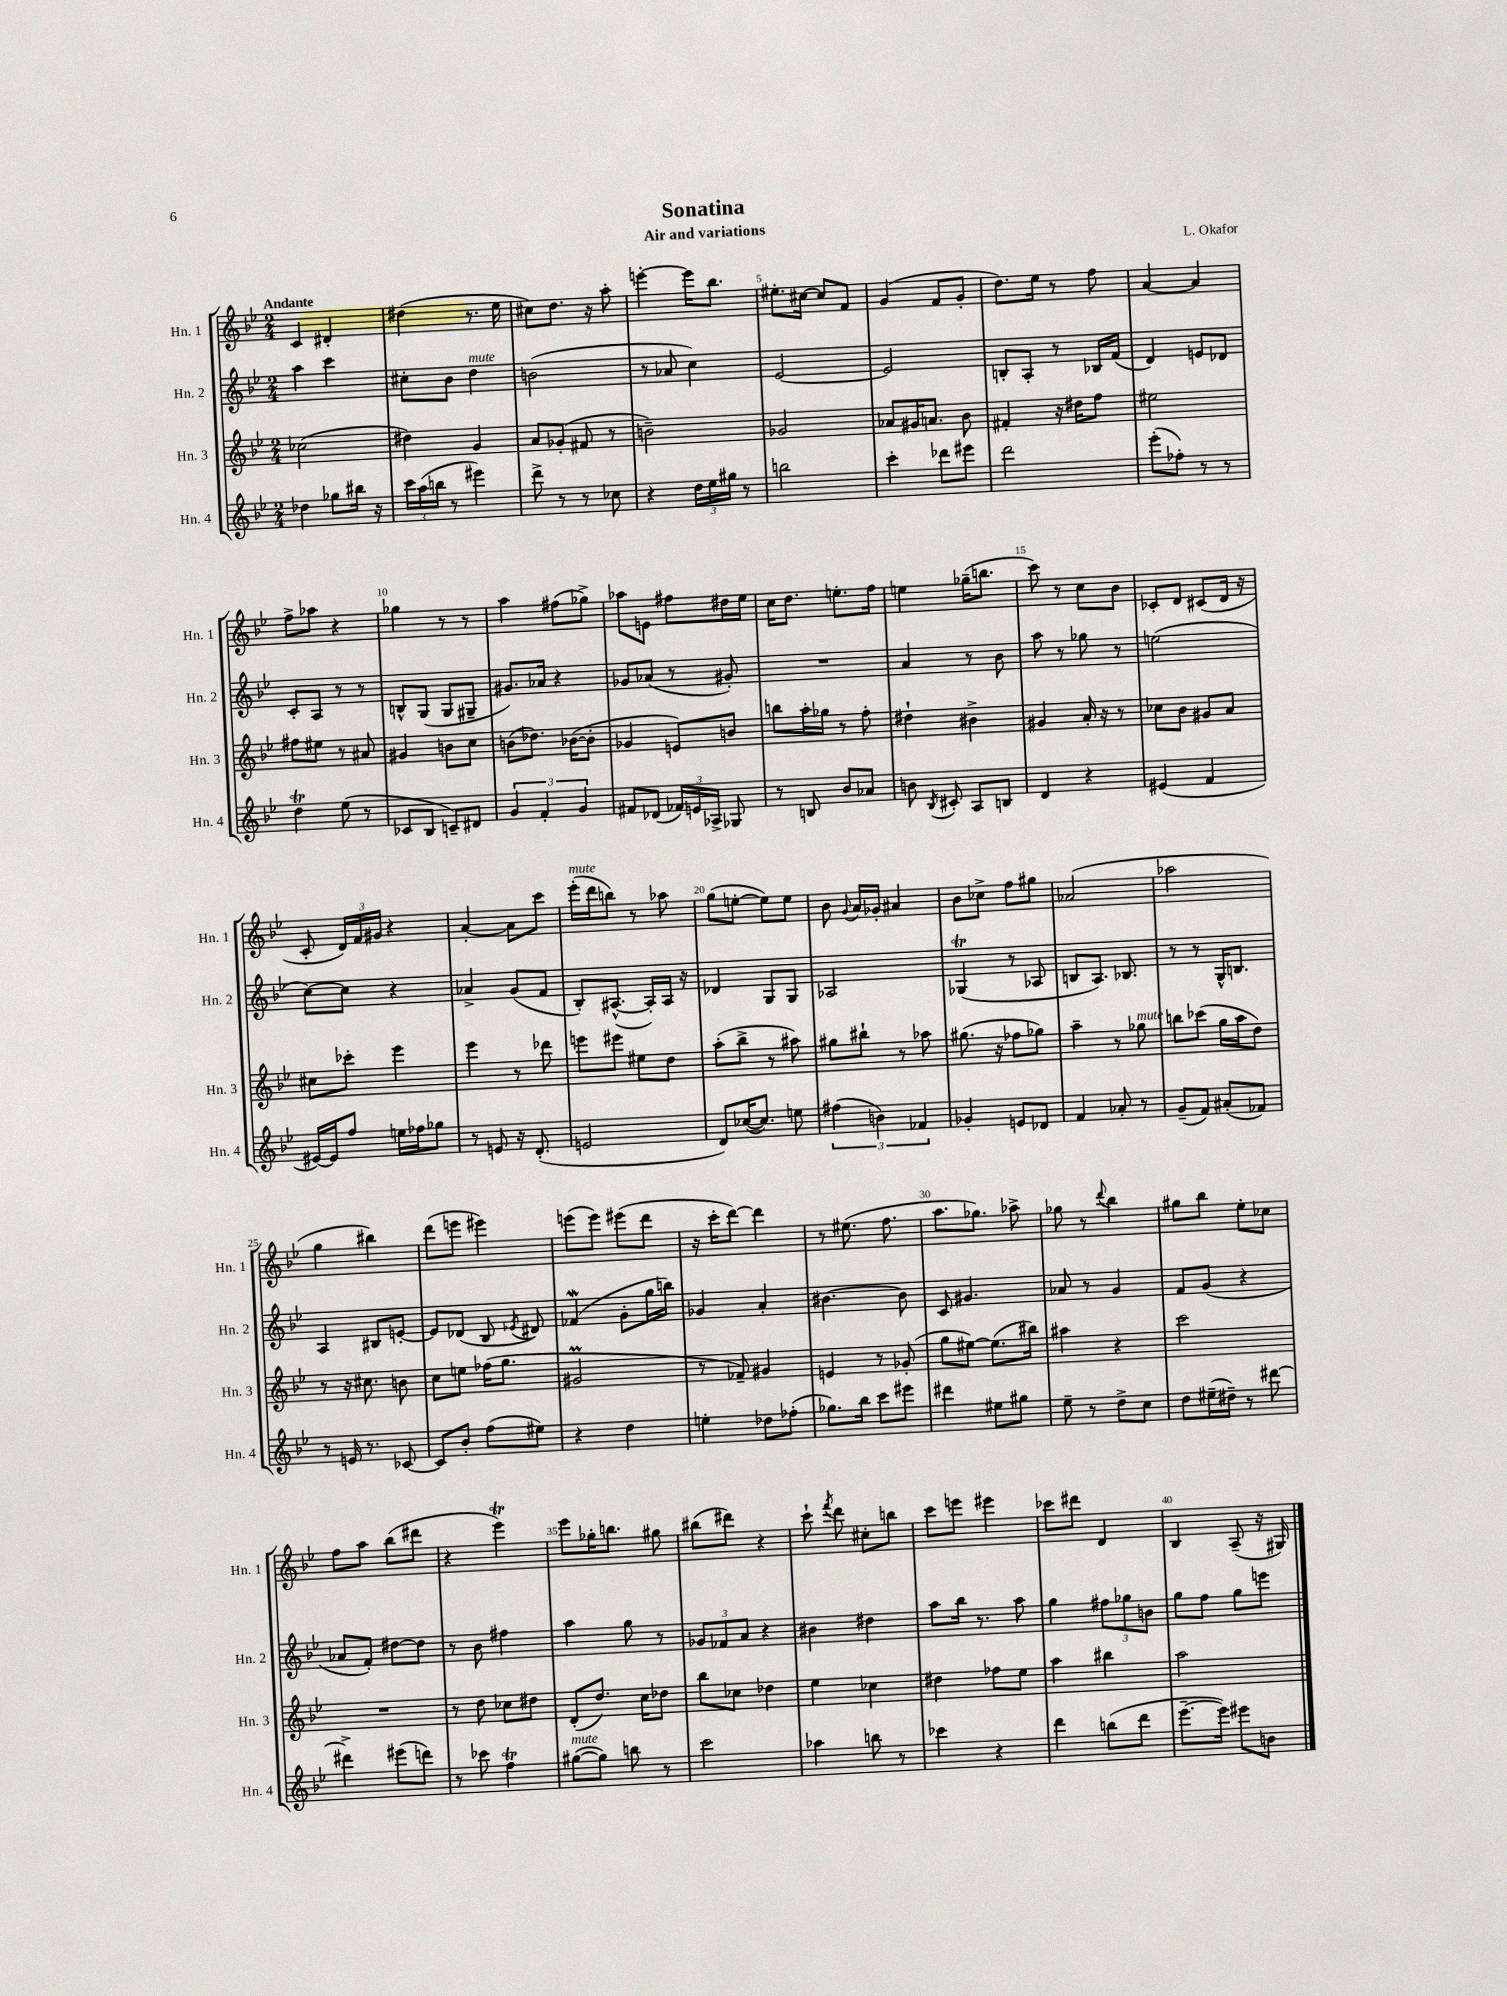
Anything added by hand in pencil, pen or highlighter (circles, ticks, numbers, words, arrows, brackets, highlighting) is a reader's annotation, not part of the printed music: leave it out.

**kern	**kern	**kern	**kern
*staff4	*staff3	*staff2	*staff1
*clefG2	*clefG2	*clefG2	*clefG2
*k[b-e-]	*k[b-e-]	*k[b-e-]	*k[b-e-]
*M2/4	*M2/4	*M2/4	*M2/4
4dd-	(2cc-	4aa	4c
8gg-	.	4ccc	4d#'
16bb#	.	.	.
16r	.	.	.
=	=	=	=
24ccc	4dd#)	8cc#'	(4dd#
(24aa	.	.	.
24bb	.	.	.
8r	.	8b-	.
4eee#)	4g	4dd	8.r
.	.	.	16ee-
=	=	=	=
8ddd^	8a	(2b	8cc#)
8r	(8g-'	.	8.dd
8r	8f#	.	.
.	.	.	16r
8cc-	8r	.	8aa'
=	=	=	=
4r	2b~)	8r	[4eee'
.	.	8a-	.
24dd	.	4cc)	16eee]
24ee-	.	.	.
.	.	.	8.bb-
24gg#	.	.	.
8r	.	.	.
=	=	=	=
2bb	2g-	[2e-	8.ee#'
.	.	.	[16cc#
.	.	.	8cc#]
.	.	.	8f
=	=	=	=
4ccc'	8a-	2e-]	(4g
.	16g#	.	.
.	8.a	.	.
8ddd-	.	.	8f
8eee#	8b-	.	8g'
=	=	=	=
2ddd	4f#'	8B'	8.dd)
.	.	8A'	.
.	.	.	16ee-
.	16r	8r	8r
.	16dd#	.	.
.	8ff	16B-	8ff
.	.	(16f	.
=	=	=	=
(8eee-'	2ee#	4d)	[4a
8ff-')	.	.	.
8r	.	8e	4a]
8r	.	8d-	.
=	=	=	=
4dd	8ff#	8c'	8ff^
.	8ee#	8A	8aa-
(8ee-	8r	8r	4r
8r	8a#	8r	.
=	=	=	=
8c-	4g#	8B^^	4gg-
8B-	.	(8G	.
8c~)	8b	8G	8r
8d#	8cc	8G#~	8r
=	=	=	=
6g	(8b	8.g#)	4aa
.	8.dd-)	.	.
6f'	.	.	.
.	.	16a-	.
.	.	4r	(8ff#
.	([16b-	.	.
6g	.	.	.
.	8b-']	.	8gg-^)
=	=	=	=
8f#	4g-	8g-	8aa-
(8d-	.	(8a-	8e
24f-)	8e)	8r	8ff#
24e	.	.	.
24A-^	.	.	.
8G-	8b	8g#')	16dd#
.	.	.	16ee-
=	=	=	=
8r	8bb	2r	16cc
.	.	.	8.dd
8B	16aa'	.	.
.	16gg-	.	.
8b-	8r	.	8.ee'
8a-	8ff'	.	.
.	.	.	16ff
=	=	=	=
8b	4dd#`	4a	4ee
8qB-	.	.	.
8c#'	.	.	.
8A	4b#^	8r	(16gg-~
.	.	.	8.bb
8B	.	8b-	.
=	=	=	=
4d	4g#	8aa	8ccc)
.	.	8r	8r
4r	16a'	8gg-	8cc
.	16r	.	.
.	8r	8r	8b-
=	=	=	=
(4e#	8cc-	(2ee	8c-'
.	8b-	.	8d
4f	8g#	.	(8c#
.	8a	.	16d
.	.	.	16r
=	=	=	=
[16e#)	8cc#	[8cc)	8c'
16e#]	.	.	.
8ff	8ccc-'	8cc]	24d)
.	.	.	24f
.	.	.	24g#
16ee	4eee-	4r	4r
16ff-	.	.	.
8gg-	.	.	.
=	=	=	=
8r	4eee-	4a-^	[4a'
8e	.	.	.
16r	8r	(8g	8a]
(8.d'	.	.	.
.	8ddd-	8f	8ccc
=	=	=	=
2e	8eee	8B-')	(16eee-'
.	.	.	16ddd
.	8eee#	([8.A#^^	8bb)
.	8ee#	.	8r
.	.	16A#'])	.
.	8dd	16A#	8aa-
.	.	16r	.
=	=	=	=
8d)	(8aa'	4d-	(8gg
([16cc-	8bb-^	.	[8ee'
8.cc-])	.	.	.
.	8r	8G	8ee])
8ee	8aa#)	8G	8ee
=	=	=	=
(6ff#	8gg#	2A-	8b-
.	.	.	8qqg
.	8bb#`	.	16a
6b)	.	.	.
.	.	.	16g-'
.	8r	.	4a#
6f-	.	.	.
.	8aa-	.	.
=	=	=	=
4g-'	(8.gg#	(4G-	8b-
.	.	.	8cc-^
.	16r	.	.
8e	8ff-	8r	8ff
8d-	8gg-)	8A-	8gg#
=	=	=	=
4f	4aa~	8B	(2a-
.	.	8.A)	.
8a-'	8r	.	.
.	.	8.B-	.
8r	8gg-	.	.
=	=	=	=
(8g~	8bb	8r	2aa-
8f)	(8ccc-	8r	.
(8a#'	16gg	16G^^	.
.	16aa	8.B	.
8f-)	8dd)	.	.
=	=	=	=
8r	8r	4A	4gg
16e	16r	.	.
8.r	8.cc#	.	.
.	.	8B#	4bb#)
[8c-	8b	[8e'	.
=	=	=	=
8c-]	8cc	8e]	(8ddd
8b-'	8ee	(8d-	8eee
(8ff	(16ff-	8B-	4eee#)
.	8.gg	.	.
.	.	8qe-	.
8ee#)	.	8d#)	.
=	=	=	=
4r	2g#	(4f-	(8eee
.	.	.	8eee)
4dd	.	8g'	(8eee#
.	.	16gg	8ddd
.	.	16bb)	.
=	=	=	=
4ee'	8r	4g-	16r
.	.	.	16ccc'
.	8f-~)	.	[8ddd)
8dd-	4g#	4a'	4ddd]
(8ff-'	.	.	.
=	=	=	=
8.gg-)	4e	[4.b#	8r
.	.	.	(8.ee#
16bb-	.	.	.
8ccc	8r	.	.
.	.	.	8.ff
8eee#	(8g-'	8b#]	.
=	=	=	=
4ddd#	8gg	8c	8.aa
.	[8ee#)	4.g#	.
.	.	.	8.gg-)
8ee#	(8.ee#]	.	.
8gg#	.	.	8aa-^
.	16bb#)	.	.
=	=	=	=
8ee-~	4aa#	8a-	8gg-
8r	.	8r	8r
.	.	.	8qqddd
8dd^	4r	4g	4bb-
8cc	.	.	.
=	=	=	=
8dd	2ccc	8f	8gg#
(16ee#~	.	(8g	8bb-
16dd#~)	.	.	.
8r	.	4r	8ee-'
[8ddd#	.	.	8cc-
=	=	=	=
4ddd#^]	2r	8a-	8ff
.	.	8f')	8aa
(8eee#	.	[8dd#	(8bb-
8ddd)	.	8dd#]	8ddd#
=	=	=	=
8r	8r	8r	4r
8ccc-	8dd	8b-	.
4ff	8cc-	4ff#	4eee-)
.	8dd#	.	.
=	=	=	=
([8gg#	(8d'	4aa	8eee-
8gg#])	8.dd)	.	16gg-'
.	.	.	8.bb
8bb	.	8gg	.
.	16cc	.	.
8r	8dd-	8r	8gg#
=	=	=	=
2ccc	8bb-	12g-	(8bb#
.	.	12f-	.
.	8cc-	.	8ddd#)
.	.	12a	.
.	4dd-	4r	4r
=	=	=	=
4aa-	4ee-	4b#	8ccc`
.	.	.	8qfff
.	.	.	8ddd
8bb	4cc-	4dd#	8cc#'
8r	.	.	8bb
=	=	=	=
4ccc-	4dd#	8aa	8ccc
.	.	16bb-	8eee
.	.	8.r	.
4r	8ff-	.	4eee#
.	8ee-	8aa	.
=	=	=	=
4ddd	4aa	4gg	8ccc-
.	.	.	8ddd#
(8bb	4bb#	12ff#	4d
.	.	12gg-	.
8ddd	.	.	.
.	.	12b	.
=	=	=	=
[8.eee-~	2aa	8gg	4B-
.	.	8ff	.
16eee-])	.	.	.
8eee#	.	8gg	(8A~
8b	.	8eee	16r
.	.	.	16G#)
==	==	==	==
*-	*-	*-	*-
